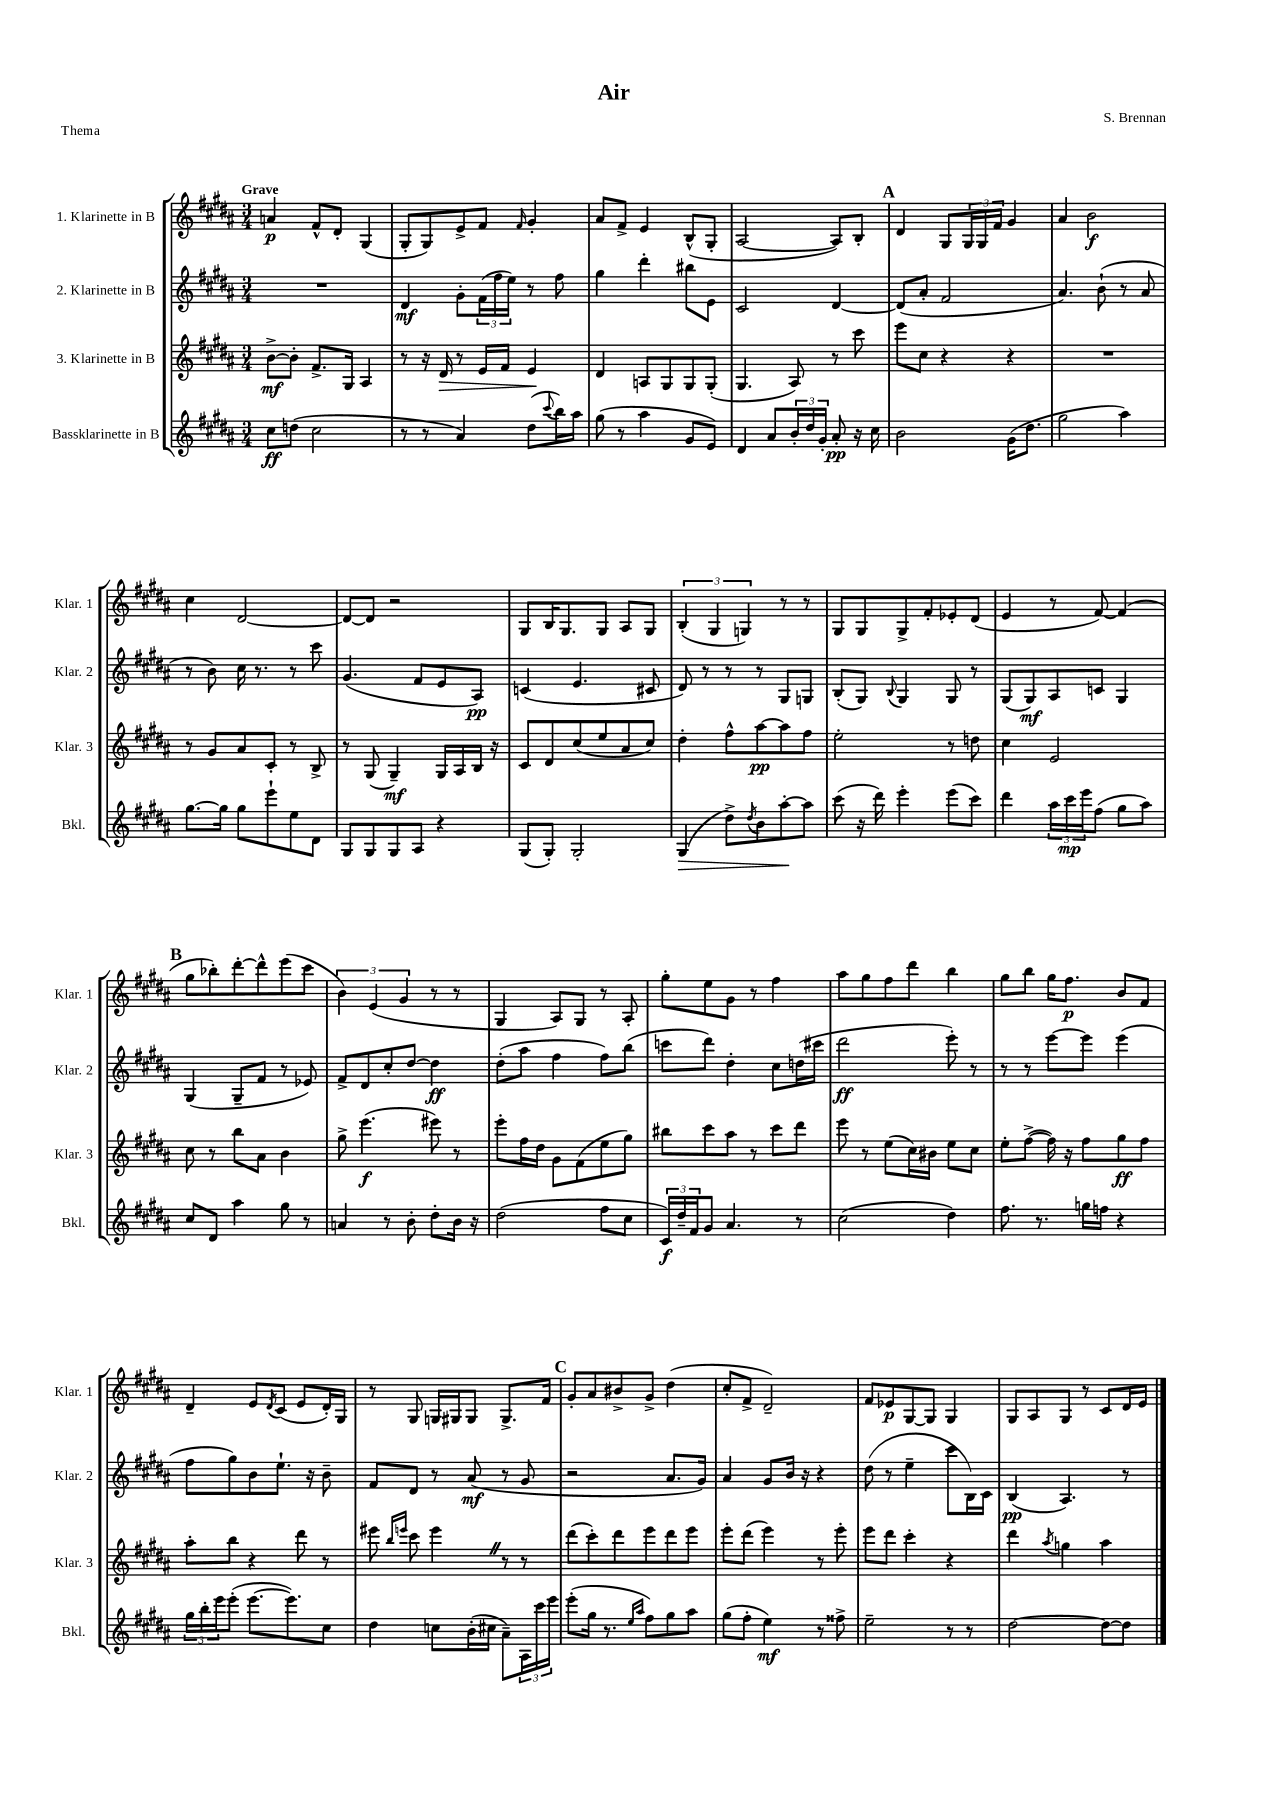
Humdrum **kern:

**kern	**kern	**kern	**kern
*staff4	*staff3	*staff2	*staff1
*clefG2	*clefG2	*clefG2	*clefG2
*k[f#c#g#d#a#]	*k[f#c#g#d#a#]	*k[f#c#g#d#a#]	*k[f#c#g#d#a#]
*M3/4	*M3/4	*M3/4	*M3/4
8cc#	[8b^	2.r	4a
(8dd	8b']	.	.
2cc#	8.f#^	.	8f#^^
.	.	.	8d#'
.	16G#	.	.
.	4A#	.	(4G#
=	=	=	=
8r	8r	4d#	8G#'
8r	16r	.	8G#)
.	16d#	.	.
4a#)	8r	8g#'	8e^
.	16e	(24f#	8f#
.	.	24ff#	.
.	16f#	.	.
.	.	24ee)	.
.	.	.	16qqf#
(8dd#	4e	8r	4g#'
8qqccc#	.	.	.
16bb)	.	8ff#	.
16aa#	.	.	.
=	=	=	=
(8gg#	4d#	4gg#	8a#
8r	.	.	8f#^
4aa#	8A	4ddd#'	4e
.	8G#	.	.
8g#	8G#	8bb#	(8B^^
8e)	(8G#'	8e	8G#'
=	=	=	=
4d#	4.G#	2c#	[2A#
8a#	.	.	.
24b'	8A#)	.	.
24dd#	.	.	.
24g#'	.	.	.
8a#'	8r	[4d#	8A#])
16r	8ccc#	.	8B'
16cc#	.	.	.
=	=	=	=
2b	8eee	(8d#]	4d#
.	8cc#	8a#'	.
.	4r	2f#	8G#
.	.	.	24G#
.	.	.	24G#
.	.	.	24f#
(16g#	4r	.	4g#
8.dd#	.	.	.
=	=	=	=
2gg#	2.r	4.a#)	4a#
.	.	.	2b
.	.	(8b`	.
4aa#)	.	8r	.
.	.	8a#	.
=	=	=	=
[8.gg#	8r	8r	4cc#
.	8g#	8b)	.
16gg#]	.	.	.
8gg#	8a#	16cc#	[2d#
.	.	8.r	.
8eee`	8c#'	.	.
8ee	8r	8r	.
8d#	8B^	8ccc#	.
=	=	=	=
8G#	8r	(4.g#	8d#_
8G#	(8G#	.	8d#]
8G#	4G#~)	.	2r
8A#	.	8f#	.
4r	16G#	8e	.
.	16A#	.	.
.	16B	8A#)	.
.	16r	.	.
=	=	=	=
(8G#	8c#	(4c	8G#
8G#')	8d#	.	16B
.	.	.	8.G#
2G#'	(8cc#	4.e	.
.	8ee	.	8G#
.	8a#	.	8A#
.	8cc#)	8c#	8G#
=	=	=	=
(4G#	4dd#'	8d#)	(6B'
.	.	8r	.
.	.	.	6G#
8dd#^)	8ff#^^	8r	.
.	.	.	6G)
8qdd#	.	.	.
8b	[8aa#	8r	.
[8aa#'	8aa#]	8G#	8r
8aa#]	8ff#	8G	8r
=	=	=	=
(8ccc#	2ee'	(8B'	8G#
16r	.	8G#)	8G#
16ddd#)	.	.	.
.	.	8qqB	.
4eee'	.	4G#	8G#^
.	.	.	8f#'
(8eee	8r	8G#	8e-'
8ccc#)	8dd	8r	(8d#
=	=	=	=
4ddd#	4cc#	(8G#	4e
.	.	8G#)	.
24aa#	2e	8A#	8r
24ccc#	.	.	.
24eee	.	.	.
(8ff#	.	8c	[8f#)
8gg#	.	4G#	(4f#]
8aa#)	.	.	.
=	=	=	=
8cc#	8cc#	(4G#	8gg#
8d#	8r	.	8bb-')
4aa#	8bb	8G#~	[8ddd#'
.	8a#	8f#	8ddd#^^]
8gg#	4b	8r	(8eee
8r	.	8e-)	8ccc#
=	=	=	=
4a	8gg#^	8f#^	6b)
.	(4.eee	8d#	.
.	.	.	(6e
8r	.	8cc#'	.
.	.	.	6g#
8b'	.	[8dd#	.
8dd#'	8eee#)	4dd#]	8r
16b	8r	.	8r
16r	.	.	.
=	=	=	=
(2dd#	8eee'	(8dd#'	4G#
.	16ff#	8aa#	.
.	16dd#	.	.
.	8g#	4ff#	8A#)
.	(8f#	.	8G#
8ff#	8ee	8ff#)	8r
8cc#	8gg#)	(8bb	8A#'
=	=	=	=
24c#)	8bb#	8ccc	8gg#'
24dd#~	.	.	.
24f#	.	.	.
8g#	8ccc#	8ddd#)	8ee
4.a#	8aa#	4dd#'	8g#
.	8r	.	8r
.	8ccc#	8cc#	4ff#
8r	8ddd#	(16dd	.
.	.	16ccc#	.
=	=	=	=
(2cc#	8eee	2ddd#	8aa#
.	8r	.	8gg#
.	(8ee	.	8ff#
.	16cc#)	.	8ddd#
.	16b#	.	.
4dd#)	8ee	8eee')	4bb
.	8cc#	8r	.
=	=	=	=
8.ff#	8ee'	8r	8gg#
.	([8ff#^	8r	8bb
8.r	.	.	.
.	16ff#])	[8eee	16gg#
.	16r	.	8.ff#
16gg	8ff#	8eee]	.
16ff	.	.	.
4r	8gg#	(4eee	8b
.	8ff#	.	8f#
=	=	=	=
24gg#	8aa#'	8ff#	4d#~
24bb'	.	.	.
24eee	.	.	.
(8eee'	8bb	8gg#)	.
[8.eee	4r	8b	8e
.	.	.	8qd#
.	.	8.ee`	(8c#
8.eee])	.	.	.
.	8ddd#	.	8e
.	.	16r	.
8cc#	8r	8b~	16d#')
.	.	.	16G#
=	=	=	=
4dd#	8eee#	8f#	8r
.	16qqbb	.	.
.	16qqeee	.	.
.	8ccc#	8d#	8G#
8cc	4eee	8r	16G
.	.	.	16G#
(16b'	.	(8a#	8G#
16cc#	.	.	.
8a#~)	8r	8r	8.G#^
24A#	8r	8g#	.
24ccc#	.	.	.
.	.	.	16f#
24eee	.	.	.
=	=	=	=
(8eee'	(8ddd#	2r	8g#'
16gg#	8ccc#')	.	8a#
8.r	.	.	.
.	8ddd#	.	8b#^
16qqee	.	.	.
16qqaa#	.	.	.
8ff#)	8eee	.	8g#^
8gg#	8ddd#	8.a#	(4dd#
8aa#	8eee	.	.
.	.	16g#)	.
=	=	=	=
(8gg#	8eee'	4a#	8cc#'
8ff#'	(8ddd#	.	8f#^
4ee)	4eee)	8g#	2d#~)
.	.	16b	.
.	.	16r	.
8r	8r	4r	.
8ff##^	8eee'	.	.
=	=	=	=
2ee~	8eee	(8dd#	8f#
.	8ddd#	8r	8e-
.	4ccc#'	4ee~	[8G#
.	.	.	8G#]
8r	4r	8ccc#	4G#
8r	.	16B)	.
.	.	16c#	.
=	=	=	=
[2dd#	4ddd#	(4B	8G#
.	.	.	8A#
.	8qaa#	.	.
.	4gg	4.A#)	8G#
.	.	.	8r
8dd#_	4aa#	.	8c#
8dd#]	.	8r	16d#
.	.	.	16e
==	==	==	==
*-	*-	*-	*-
